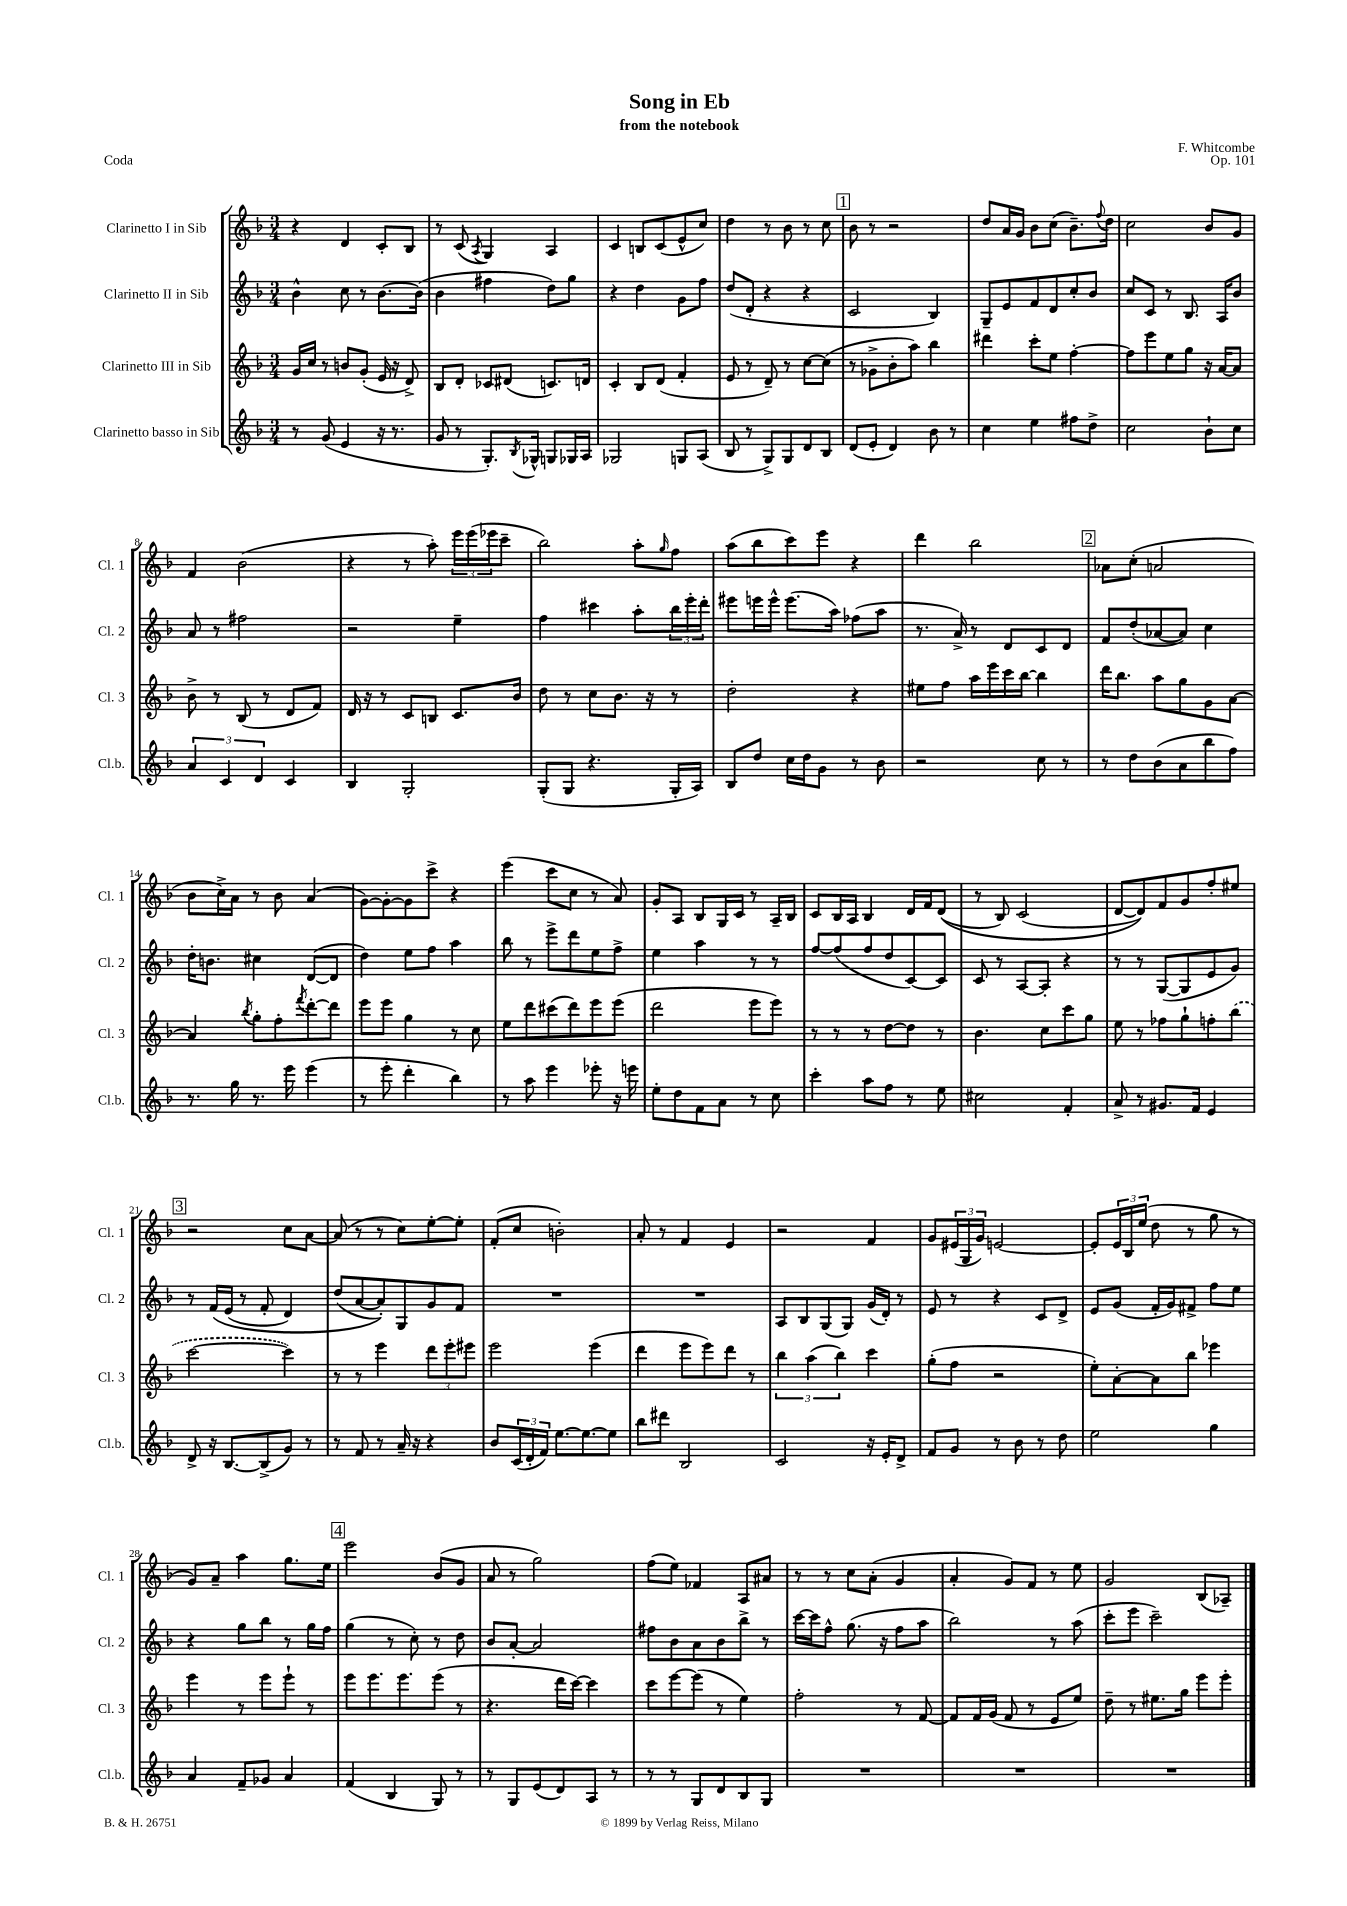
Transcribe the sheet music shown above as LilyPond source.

\header { title = "Song in Eb" composer = "F. Whitcombe" subtitle = "from the notebook" opus = "Op. 101" piece = "Coda" }
<<
\new StaffGroup <<
\new Staff = "s0" \with { instrumentName = "Clarinetto I in Sib" shortInstrumentName = "Cl. 1" } {
    \clef treble \key f \major \numericTimeSignature \time 3/4
    r4 d'4 c'8-. bes8 |
    r8 c'8( \acciaccatura { a8 } g4) a4 |
    c'4 b8 c'8( e'8-^ c''8) |
    d''4 r8 bes'8 r8 c''8 |
    \mark \markup { \box "1" } bes'8 r8 r2 |
    d''8 a'16 g'16 bes'8 c''8( bes'8.--) \appoggiatura { f''8 } d''16 |
    c''2 bes'8 g'8 |
    f'4 bes'2( |
    r4 r8 a''8-.) \tuplet 3/2 { e'''16 e'''16( ees'''16 } c'''8-- |
    bes''2) a''8-. \grace { g''16 } f''8 |
    a''8( bes''8 c'''8) e'''8 r4 |
    d'''4 bes''2 |
    \mark \markup { \box "2" } aes'8 c''8-.( a'2 |
    bes'8 c''16->) a'16 r8 bes'8 a'4( |
    g'8~) g'8~-. g'8 c'''8-> r4 |
    e'''4( c'''8 c''8 r8 a'8) |
    g'8-. a8 bes8 g16 c'16 r8 a16-- bes16 |
    c'8 bes16 a16 bes4 d'16 f'16 d'8(\( |
    r8 bes8) c'2( |
    d'8~ d'8)\) f'8 g'8 f''8-. eis''8 |
    \mark \markup { \box "3" } r2 c''8 a'8~ |
    a'8( r8 r8 c''8) e''8~-. e''8-. |
    f'8-.( c''8 b'2-.) |
    a'8-. r8 f'4 e'4 |
    r2 f'4 |
    g'8 \tuplet 3/2 { eis'16( g16 g'16) } e'2~ |
    e'8-. \tuplet 3/2 { e'16 bes16 e''16( } d''8 r8 g''8 r8 |
    g'8) a'8-- a''4 g''8. e''16 |
    \mark \markup { \box "4" } e'''2 bes'8( g'8 |
    a'8 r8 g''2) |
    f''8( e''8) fes'4 a8 ais'8 |
    r8 r8 c''8 a'8-.( g'4 |
    a'4-. g'8) f'8 r8 e''8 |
    g'2 bes8( aes8--) \bar "|." |
}
\new Staff = "s1" \with { instrumentName = "Clarinetto II in Sib" shortInstrumentName = "Cl. 2" } {
    \clef treble \key f \major \numericTimeSignature \time 3/4
    bes'4-^ c''8 r8 bes'8.~ bes'16( |
    bes'4 fis''4 d''8) g''8 |
    r4 d''4 g'8 f''8 |
    d''8( d'8-. r4 r4 |
    \mark \markup { \box "1" } c'2 bes4) |
    g8-- e'8 f'8 d'8 c''8-. bes'8 |
    c''8 c'8 r8 bes8. a16 bes'8 |
    a'8 r8 fis''2 |
    r2 e''4-- |
    f''4 cis'''4 a''8-. \tuplet 3/2 { bes''16 e'''16-. d'''16-. } |
    eis'''8 e'''16 e'''16-^ e'''8.( a''16) fes''8( a''8 |
    r8. a'16->) r8 d'8 c'8 d'8 |
    \mark \markup { \box "2" } f'8 d''8-.( aes'8~ aes'8) c''4 |
    d''16-. b'8. cis''4 d'8~( d'8 |
    d''4) e''8 f''8 a''4 |
    bes''8 r8 e'''8-> d'''8 e''8 f''8-> |
    e''4 a''4 r8 r8 |
    f''8~ f''8( f''8 d''8 c'8~) c'8 |
    c'8 r8 a8~ a8-. r4 |
    r8 r8 g8~( g8 e'8 g'8) |
    \mark \markup { \box "3" } r8 f'16\( e'16( r8 f'8-. d'4) |
    d''8( a'8~ a'8-.)\) g8 g'8 f'8 |
    R2. |
    R2. |
    a8 bes8 g8( g8) g'16( d'16-.) r8 |
    e'8 r8 r4 c'8 d'8-> |
    e'8 g'8( f'16-. g'16) fis'8-> f''8 e''8 |
    r4 g''8 bes''8 r8 g''16 f''16 |
    \mark \markup { \box "4" } g''4( r8 c''8-.) r8 d''8 |
    bes'8 a'8~-. a'2 |
    fis''8 bes'8 a'8 bes'8 bes''8-> r8 |
    c'''16~ c'''16 f''8-^ g''8.( r16 f''8 a''8 |
    bes''2) r8 a''8( |
    c'''8-. e'''8 c'''2--) \bar "|." |
}
\new Staff = "s2" \with { instrumentName = "Clarinetto III in Sib" shortInstrumentName = "Cl. 3" } {
    \clef treble \key f \major \numericTimeSignature \time 3/4
    g'16 c''16 r8 b'8 g'8-.( e'16 r16 d'8->) |
    bes8 d'8-. ces'8 dis'8( c'8.) d'16 |
    c'4-. bes8 d'8( f'4-. |
    e'8 r8 d'8--) r8 c''8~ c''8( |
    \mark \markup { \box "1" } r8 ges'8-> bes'8-. a''8) bes''4 |
    dis'''4 c'''8-. e''8 f''4~-. |
    f''8 e'''8 e''8 g''8 r16 a'16~ a'8 |
    bes'8-> r8 bes8( r8 d'8 f'8) |
    d'16 r16 r8 c'8 b8 c'8. bes'16 |
    d''8 r8 c''8 bes'8. r16 r8 |
    d''2-. r4 |
    eis''8 f''8 a''16 e'''16 c'''16 bes''16~ bes''4 |
    \mark \markup { \box "2" } d'''16 bes''8. a''8 g''8 g'8 a'8~ |
    a'4 \acciaccatura { bes''8 } g''8-. f''8-. \acciaccatura { f'''8 } d'''8~-. d'''8 |
    e'''8 e'''8 g''4 r8 c''8 |
    e''8 d'''8 cis'''8( d'''8) e'''8 e'''8( |
    d'''2 e'''8 e'''8) |
    r8 r8 r8 d''8~ d''8 r8 |
    bes'4. c''8 c'''8 g''8 |
    e''8 r8 fes''8 g''8-! f''8-. \once \slurDashed bes''8( |
    \mark \markup { \box "3" } c'''2~ c'''4) |
    r8 r8 e'''4 \tuplet 3/2 { d'''8 e'''8-. eis'''8 } |
    e'''2 e'''4( |
    d'''4 e'''8 e'''8) d'''8 r8 |
    \tuplet 3/2 { bes''4 a''4( bes''4) } c'''4 |
    g''8-.( f''8 r2 |
    e''8-.) a'8~-. a'8 bes''8 ees'''4 |
    e'''4 r8 e'''8 e'''8-! r8 |
    \mark \markup { \box "4" } e'''8 e'''8. e'''8. e'''8( r8 |
    r4. d'''16 c'''16~) c'''4 |
    c'''8 e'''8~ e'''8( r8 e''4) |
    f''2-. r8 f'8~ |
    f'8 f'16 g'16( f'8 r8 e'8 e''8) |
    d''8-- r8 eis''8. g''16 e'''8 e'''8-. \bar "|." |
}
\new Staff = "s3" \with { instrumentName = "Clarinetto basso in Sib" shortInstrumentName = "Cl.b." } {
    \clef treble \key f \major \numericTimeSignature \time 3/4
    r8 g'8( e'4 r16 r8. |
    g'8 r8 g8.-.) \acciaccatura { bes8 } ges16-^ g8 ges16 a16 |
    ges2 g8 a8( |
    bes8 r8 g8->) g8 d'8 bes8 |
    \mark \markup { \box "1" } d'8( e'8-. d'4) bes'8 r8 |
    c''4 e''4 fis''8 d''8-> |
    c''2 bes'8-! c''8 |
    \tuplet 3/2 { a'4 c'4 d'4 } c'4 |
    bes4 g2-. |
    g8-.( g8 r4. g16-. a16) |
    bes8 d''8 c''16 d''16 g'8 r8 bes'8 |
    r2 c''8 r8 |
    \mark \markup { \box "2" } r8 d''8 bes'8( a'8 bes''8 f''8) |
    r8. g''16 r8. e'''16 e'''4( |
    r8 e'''8-. d'''4-. bes''4) |
    r8 a''8 e'''4 ees'''8-. r16 e'''16 |
    e''8-. d''8 f'8 a'8 r8 c''8 |
    c'''4-. a''8 f''8 r8 e''8 |
    cis''2 f'4-. |
    a'8-> r8 gis'8. f'16 e'4 |
    \mark \markup { \box "3" } d'8-> r16 bes8.~ bes8->( g'8) r8 |
    r8 f'8 r8 a'16-- r16 r4 |
    bes'8 \tuplet 3/2 { c'16( d'16-. f'16) } e''8.~ e''8.~ e''8 |
    bes''8 dis'''8 bes2 |
    c'2 r16 e'16-. d'8-> |
    f'8 g'8 r8 bes'8 r8 d''8 |
    e''2 g''4 |
    a'4 f'8-- ges'8 a'4 |
    \mark \markup { \box "4" } f'4( bes4 g8) r8 |
    r8 g8 e'8( d'8) a8 r8 |
    r8 r8 g8 d'8 bes8 g8 |
    R2. |
    R2. |
    R2. \bar "|." |
}
>>
>>
